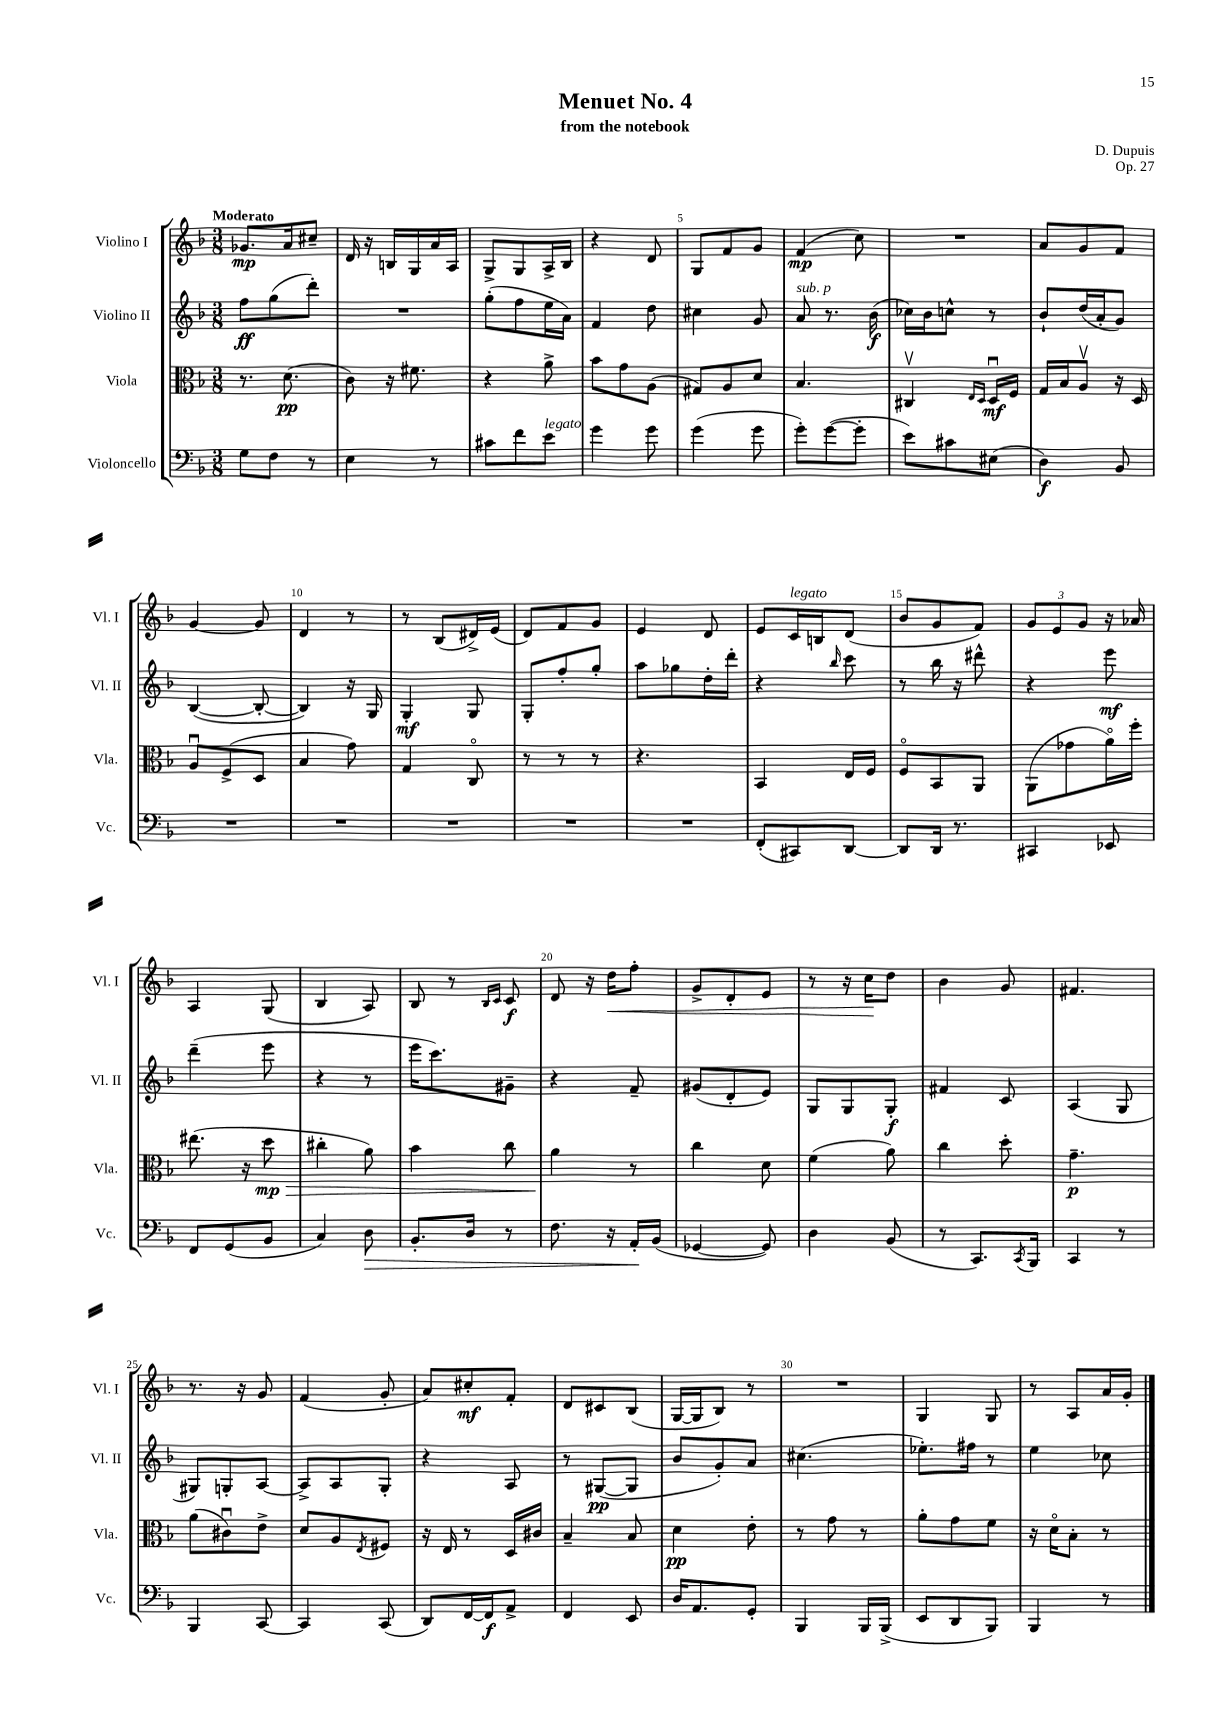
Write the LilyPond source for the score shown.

\header { title = "Menuet No. 4" composer = "D. Dupuis" subtitle = "from the notebook" opus = "Op. 27" }
<<
\new StaffGroup <<
\new Staff = "s0" \with { instrumentName = "Violino I" shortInstrumentName = "Vl. I" } {
    \clef treble \key f \major \numericTimeSignature \time 3/8 \tempo "Moderato"
    ges'8.\mp a'16 cis''8-- |
    d'16 r16 b16 g16 a'16 a16 |
    g8-> g8 a16-> bes16 |
    r4 d'8 |
    g8 f'8 g'8 |
    f'4\mp( c''8) |
    R4. |
    a'8 g'8 f'8 |
    g'4~ g'8 |
    d'4 r8 |
    r8 bes8( dis'16->) e'16( |
    d'8) f'8 g'8 |
    e'4 d'8 |
    e'8 c'16^\markup { \italic "legato" } b16 d'8( |
    bes'8 g'8 f'8) |
    \tuplet 3/2 { g'8 e'8 g'8 } r16 aes'16 |
    a4 g8( |
    bes4 a8) |
    bes8 r8 \grace { bes16 c'16 } c'8\f |
    d'8 r16 d''16\< f''8-. |
    g'8-> d'8-. e'8 |
    r8 r16 c''16\! d''8 |
    bes'4 g'8 |
    fis'4. |
    r8. r16 g'8 |
    f'4( g'8-. |
    a'8) cis''8-.\mf f'8-. |
    d'8 cis'8 bes8( |
    g16~ g16 bes8) r8 |
    R4. |
    g4 g8 |
    r8 a8 a'16 g'16-. \bar "|." |
}
\new Staff = "s1" \with { instrumentName = "Violino II" shortInstrumentName = "Vl. II" } {
    \clef treble \key f \major \numericTimeSignature \time 3/8
    f''8\ff g''8( d'''8-.) |
    R4. |
    g''8-.( f''8 e''16 a'16) |
    f'4 d''8 |
    cis''4 g'8 |
    a'8^\markup { \italic "sub. p" } r8. bes'16\f( |
    ces''16) bes'16 c''8-^ r8 |
    bes'8-! d''16( a'16-. g'8) |
    bes4~( bes8~-. |
    bes4) r16 g16 |
    g4-.\mf g8 |
    g8-. f''8-. g''8-. |
    a''8 ges''8 d''16-. d'''16-. |
    r4 \grace { bes''16 } c'''8 |
    r8 bes''16 r16 dis'''8-^ |
    r4 e'''8\mf |
    d'''4--( e'''8 |
    r4 r8 |
    e'''16 c'''8.) gis'8-- |
    r4 f'8-- |
    gis'8( d'8-. e'8) |
    g8 g8 g8-.\f |
    fis'4 c'8 |
    a4( g8 |
    gis8) g8-. a8~ |
    a8-> a8 g8-. |
    r4 a8 |
    r8 gis8~\pp( gis8 |
    bes'8 g'8-.) a'8 |
    cis''4.( |
    ees''8.-.) fis''16 r8 |
    e''4 ces''8 \bar "|." |
}
\new Staff = "s2" \with { instrumentName = "Viola" shortInstrumentName = "Vla." } {
    \clef alto \key f \major \numericTimeSignature \time 3/8
    r8. d'8.\pp( |
    c'8) r16 fis'8. |
    r4 a'8-> |
    bes'8 g'8 a8( |
    gis8) a8 d'8 |
    bes4. |
    cis4\upbow \grace { e16 d16 } d16\downbow\mf f16 |
    g16 bes16 a8\upbow r16 d16 |
    a8\downbow f8->( d8 |
    bes4 g'8) |
    g4 c8\flageolet |
    r8 r8 r8 |
    r4. |
    bes,4 e16 f16 |
    f8\flageolet bes,8 a,8 |
    a,8( ges'8 a'16\flageolet) f''16-. |
    eis''8.( r16 d''8\mp\> |
    cis''4-. a'8) |
    bes'4 c''8 |
    a'4\! r8 |
    c''4 d'8 |
    f'4( a'8) |
    c''4 d''8-. |
    g'4.--\p |
    a'8( cis'8\downbow) e'8-> |
    d'8 a8 \acciaccatura { e8 } fis8 |
    r16 e16 r8 d16 cis'16 |
    bes4-- bes8 |
    d'4\pp e'8-. |
    r8 g'8 r8 |
    a'8-. g'8 f'8 |
    r16 d'16\flageolet bes8-. r8 \bar "|." |
}
\new Staff = "s3" \with { instrumentName = "Violoncello" shortInstrumentName = "Vc." } {
    \clef bass \key f \major \numericTimeSignature \time 3/8
    g8 f8 r8 |
    e4 r8 |
    cis'8 f'8 e'8^\markup { \italic "legato" } |
    g'4 g'8 |
    g'4( g'8 |
    g'8-.) g'8~( g'8-. |
    e'8) cis'8 eis8( |
    d4\f) bes,8 |
    R4. |
    R4. |
    R4. |
    R4. |
    R4. |
    f,8-.( cis,8) d,8~ |
    d,8 d,16 r8. |
    cis,4 ees,8 |
    f,8 g,8( bes,8 |
    c4) d8\> |
    bes,8.-. d16 r8 |
    f8. r16 a,16-.\! bes,16( |
    ges,4~ ges,8) |
    d4 bes,8( |
    r8 c,8.) \acciaccatura { c,8 } bes,,16 |
    c,4 r8 |
    bes,,4 c,8~ |
    c,4 c,8( |
    d,8) f,16~ f,16\f a,8-> |
    f,4 e,8 |
    d16 a,8. g,8-. |
    bes,,4 bes,,16 bes,,16->( |
    e,8 d,8 bes,,8) |
    bes,,4 r8 \bar "|." |
}
>>
>>
\layout { \context { \Score \override BarNumber.break-visibility = ##(#f #t #t) barNumberVisibility = #(every-nth-bar-number-visible 5) } }
